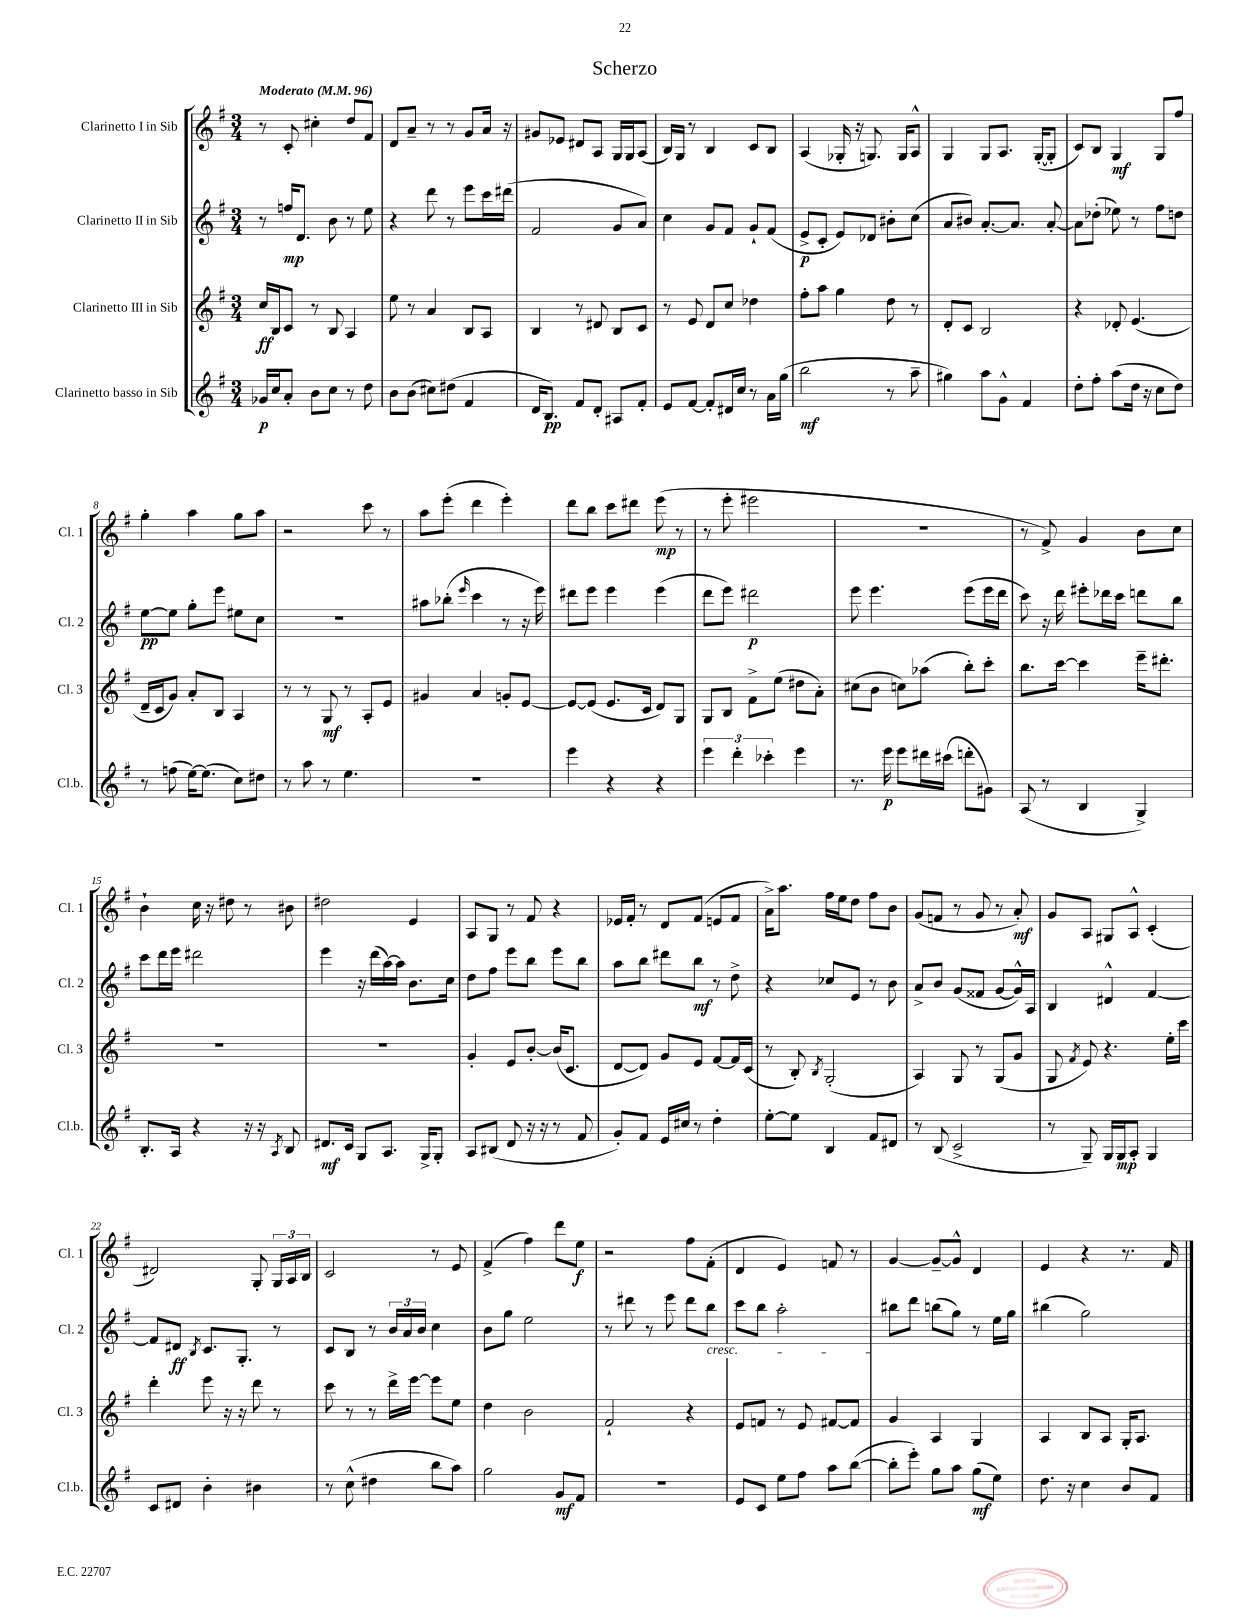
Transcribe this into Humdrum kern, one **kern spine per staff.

**kern	**kern	**kern	**kern
*staff4	*staff3	*staff2	*staff1
*clefG2	*clefG2	*clefG2	*clefG2
*k[f#]	*k[f#]	*k[f#]	*k[f#]
*M3/4	*M3/4	*M3/4	*M3/4
*MM96	*MM96	*MM96	*MM96
16g-	16cc	8r	8r
16cc	16B	.	.
8a'	8c	16ff	8c'
.	.	8.d	.
8b	8r	.	4cc#'
8cc	8B	8b	.
8r	4A	8r	8dd
8dd	.	8ee	8f#
=	=	=	=
8b	8ee	4r	8d
(8b	8r	.	8a~
8cc#)	4a	8ddd	8r
(8dd#	.	8r	8r
4f#	8B	8eee	8g
.	8A	16ccc	16a
.	.	(16ddd#	16r
=	=	=	=
16d	4B	2f#	8g#
8.B)	.	.	.
.	.	.	8e-
8f#	8r	.	8d#
8d'	8d#	.	8A
8A#	8B	8g	16G
.	.	.	16G
8f#'	8c	8a)	(8A
=	=	=	=
8e	8r	4cc	16B)
.	.	.	16G
[8f#	8e	.	8r
8f#']	8d	8g	4B
16d#	8cc	8f#	.
16cc	.	.	.
8r	4dd-	8g`	8c
16a	.	(8f#	8B
(16gg	.	.	.
=	=	=	=
2bb	8ff#'	8e^	(4A
.	8aa	8c'	.
.	4gg	8e)	16G-'
.	.	.	16r
.	.	8d-	8.G)
8r	8dd	8b#'	.
.	.	.	16G
8aa~	8r	(8cc	8A^^
=	=	=	=
4gg#)	8d'	8a	4G
.	8c	8b#)	.
8aa	2B	[8.a'	8G
8g^^	.	.	8.A
.	.	8.a]	.
4f#	.	.	.
.	.	.	([16G'
.	.	[8a'	8G']
=	=	=	=
8dd'	4r	8a]	8c)
8ff#'	.	(8dd-'	8B
(8aa	8d-'	8ee-)	4G
16dd	(4.e	8r	.
16r	.	.	.
8cc	.	8ff#	8G
8dd)	.	8dd	8ff#
=	=	=	=
8r	16d~	[8ee	4gg'
.	16c	.	.
(8ff	8g)	8ee]	.
[16ee)	8a'	8gg'	4aa
(8.ee]	.	.	.
.	8B	8eee	.
8cc)	4A	8ee#	8gg
8dd#	.	8cc	8aa
=	=	=	=
8r	8r	2.r	2r
8aa	8r	.	.
8r	8G	.	.
4.ee	8r	.	.
.	8A'	.	8ccc
.	8e	.	8r
=	=	=	=
2.r	4g#	8aa#	8aa
.	.	(8bb-'	(8eee'
.	.	16qqeee	.
.	4a	4ccc	4ddd
.	8g'	8r	4eee')
.	[8e	16r	.
.	.	16eee)	.
=	=	=	=
4eee	8e_	8ddd#	8ddd
.	(8e]	8eee	8bb
4r	8.e	4eee	8ccc
.	.	.	8ddd#
.	16c	.	.
4r	8d)	(4eee	(8eee
.	8G	.	8r
=	=	=	=
6eee	8G	8ddd	8r
.	8B	8eee)	8eee'
6ddd'	.	.	.
.	8f#^	2ddd#	2eee#
6ccc-'	.	.	.
.	(8ee	.	.
4eee	8dd#	.	.
.	8a')	.	.
=	=	=	=
8.r	(8cc#	8eee	2.r
.	8b	4.eee	.
16eee	.	.	.
8eee	8cc)	.	.
16ddd#	(8aa-	.	.
(16ccc#	.	.	.
8ddd'	8bb')	(8eee	.
8g#)	8ccc'	16eee	.
.	.	16ddd	.
=	=	=	=
(8A	8.bb	8ccc)	8r
8r	.	16r	8f#^)
.	[16ccc	16ddd	.
4B	4ccc]	8eee#'	4g
.	.	16ddd-	.
.	.	16ccc	.
4G^)	16eee~	8ddd	8b
.	8.ddd#'	.	.
.	.	8bb	8cc
=	=	=	=
8.B'	2.r	8ccc	4b`
.	.	16ddd	.
16A	.	16eee	.
4r	.	2ddd#	16cc
.	.	.	16r
.	.	.	8dd#
16r	.	.	8r
16r	.	.	.
8qA	.	.	.
8B	.	.	8b#
=	=	=	=
8.d#	2.r	4eee	2dd#
16c	.	.	.
8G	.	16r	.
.	.	(16ddd	.
8.A	.	[16aa)	.
.	.	16aa]	.
.	.	8.b	4e
16G^	.	.	.
8G'	.	.	.
.	.	16cc	.
=	=	=	=
8A	4g'	8dd	8A
(8B#	.	8ff#	8G
8d	8e	8eee	8r
16r	[8b'	8bb	8f#
16r	.	.	.
8r	(16b]	8eee	4r
.	8.c	.	.
8f#	.	8bb	.
=	=	=	=
8g')	[8d	8aa	16e-
.	.	.	16f#'
8f#	8d])	8bb	8r
16e	8g	8ddd#	8d
16cc#	.	.	.
8r	8e	8bb	(8f#
4dd'	[8f#	8r	8e
.	16f#]	8dd^	8f#
.	(16c	.	.
=	=	=	=
[8ee'	8r	4r	16a^)
.	.	.	8.aa
8ee]	8B')	.	.
.	8qB	.	.
4B	(2G'	8cc-	16ff#
.	.	.	16ee
.	.	8e	8dd
8f#	.	8r	8ff#
8d#	.	8b	8b
=	=	=	=
8r	4A)	8a^	(8g
(8B	.	8b	8f
2c^	8G	(8g	8r
.	8r	8f##	8g
.	(8G	[8g	8r
.	8g	16g^^])	8a')
.	.	16A	.
=	=	=	=
8r	8G	4B	8g
.	8qf#	.	.
8G~)	8e)	.	8A
16G	4.r	4d#^^	8G#
16G	.	.	.
8A'	.	.	8A^^
4G	.	[4f#	(4c'
.	16ee'	.	.
.	16ccc	.	.
=	=	=	=
8c	4ddd'	8f#]	2d#)
8d#	.	8d#	.
.	.	8qB	.
4b'	8eee	8.c	.
.	16r	.	.
.	16r	8.G'	.
4b#	8ddd	.	8G'
.	8r	8r	24G
.	.	.	24A
.	.	.	24B
=	=	=	=
8r	8ccc	8c	2c
(8cc^^	8r	8B	.
4dd#	8r	8r	.
.	16ddd^	24b	.
.	.	24a	.
.	[16eee	.	.
.	.	24b	.
8bb	8eee]	4cc	8r
8aa)	8ee	.	8e
=	=	=	=
2gg	4dd	8b	(4f#^
.	.	8gg	.
.	2b	2ee	4ff#)
8g	.	.	8ddd
8f#	.	.	8ee
=	=	=	=
2.r	2f#`	8r	2r
.	.	8ddd#	.
.	.	8r	.
.	.	8eee	.
.	4r	8ddd#	8ff#
.	.	8bb	(8f#'
=	=	=	=
8e	8e	8ccc	4d
8c	8f	8bb	.
8ee	8r	2aa'	4e)
8ff#	8e	.	.
8aa	[8f#	.	8f
([8bb	8f#]	.	8r
=	=	=	=
8bb']	4g	8bb#	[4g
8eee')	.	8ddd	.
8gg	4A	(8bb	8g~_
8aa	.	8gg)	8g^^]
(8gg	4G	8r	4d
8ee)	.	16ee	.
.	.	16gg	.
=	=	=	=
8.dd	4A	(4bb#	4e
16r	.	.	.
4cc	8B	2gg)	4r
.	8A	.	.
8b	16G'	.	8.r
.	8.A	.	.
8f#	.	.	.
.	.	.	16f#
==	==	==	==
*-	*-	*-	*-
